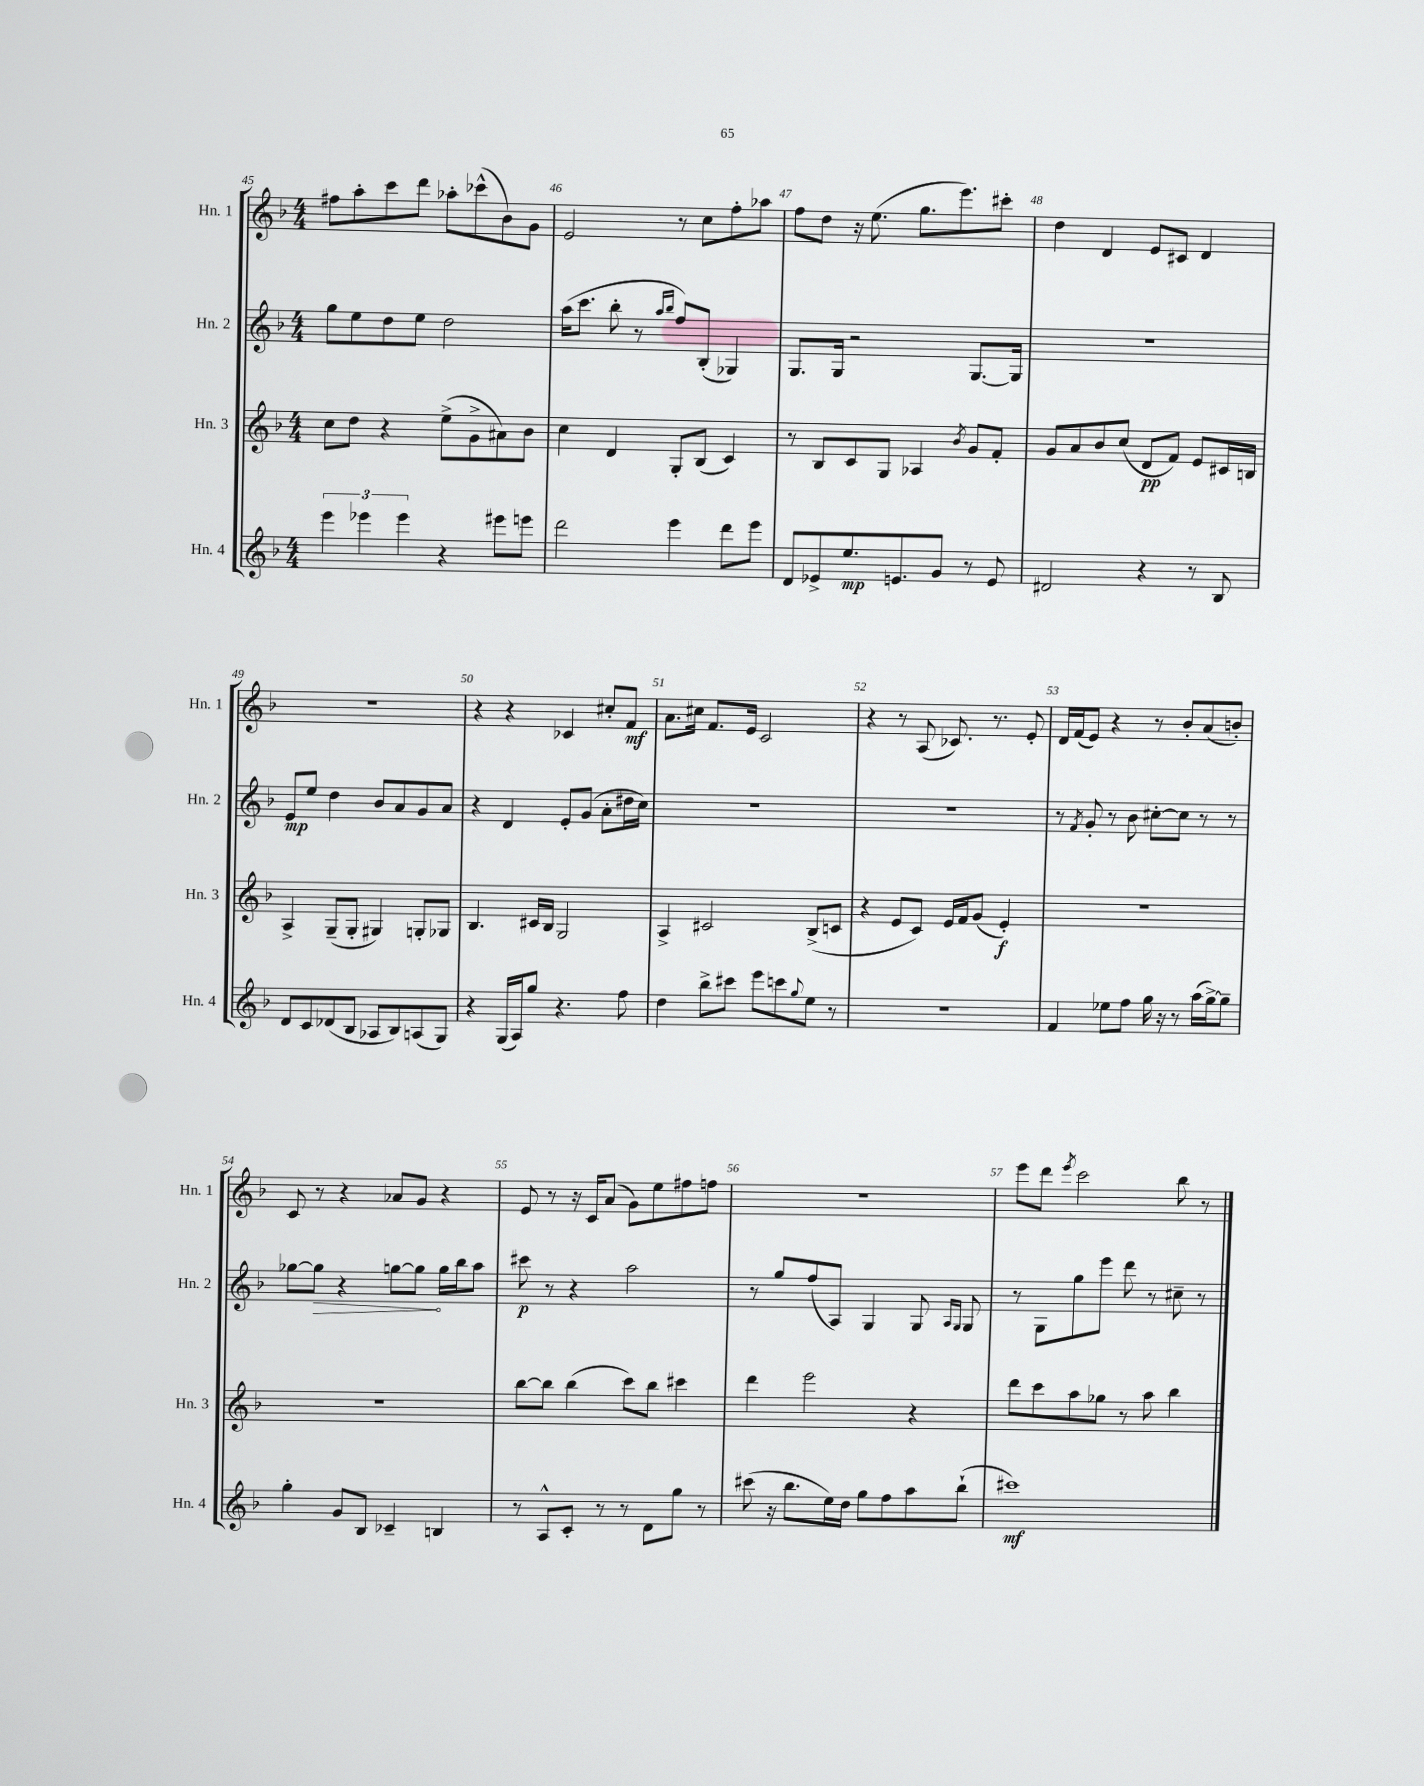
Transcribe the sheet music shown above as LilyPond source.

<<
\new StaffGroup <<
\new Staff = "s0" \with { instrumentName = "Hn. 1" shortInstrumentName = "Hn. 1" } {
    \clef treble \key f \major \numericTimeSignature \time 4/4
    fis''8 a''8-. c'''8 d'''8 aes''8-. ces'''8-^( bes'8) g'8 |
    e'2 r8 c''8 f''8-. aes''8 |
    f''8 d''8 r16 e''8.( g''8. e'''8.) cis'''8-. |
    d''4 d'4 e'8 cis'8 d'4 |
    R1 |
    r4 r4 ces'4 cis''8-. f'8\mf |
    a'8. cis''16 f'8. e'16 c'2 |
    r4 r8 a8( ces'8.) r8. e'8-. |
    d'16 f'16( e'8) r4 r8 bes'8-. a'8( b'8-.) |
    c'8 r8 r4 aes'8 g'8 r4 |
    e'8 r8 r16 c'16 a'8( g'8) e''8 fis''8 f''8 |
    R1 |
    e'''8 d'''8 \acciaccatura { e'''8 } c'''2 bes''8 r8 \bar "|." |
}
\new Staff = "s1" \with { instrumentName = "Hn. 2" shortInstrumentName = "Hn. 2" } {
    \clef treble \key f \major \numericTimeSignature \time 4/4
    g''8 e''8 d''8 e''8 d''2 |
    a''16( c'''8. bes''8-. r8 \grace { a''16 bes''16 } f''8) bes8-.( ges4) |
    g8. g16 r2 g8.~ g16 |
    r1 |
    e'8\mp e''8 d''4 bes'8 a'8 g'8 a'8 |
    r4 d'4 e'8-. g'8( a'8-. dis''16 c''16) |
    R1 |
    R1 |
    r8 \acciaccatura { f'8 } g'8-. r8 bes'8 cis''8~-. cis''8 r8 r8 |
    ges''8~ \once \override Hairpin.circled-tip = ##t ges''8\> r4 g''8~ g''8\! g''16 bes''16 a''8 |
    cis'''8\p r8 r4 a''2 |
    r8 g''8 f''8( a8) g4 g8 \grace { a16 g16 } g8 |
    r8 g8 g''8 e'''8 d'''8 r8 cis''8-- r8 \bar "|." |
}
\new Staff = "s2" \with { instrumentName = "Hn. 3" shortInstrumentName = "Hn. 3" } {
    \clef treble \key f \major \numericTimeSignature \time 4/4
    c''8 d''8 r4 e''8->( g'8-> ais'8) bes'8 |
    c''4 d'4 g8-. bes8( c'4) |
    r8 bes8 c'8 g8 aes4 \acciaccatura { bes'8 } g'8 f'8-. |
    g'8 a'8 bes'8 c''8( d'8\pp f'8) e'8 cis'16 b16 |
    a4-> g8--( g8-. gis4) g8-. ges8 |
    bes4. cis'16 bes16 g2 |
    a4-> cis'2 bes8->( c'8 |
    r4 e'8 c'8) e'16 f'16 g'8( e'4-.\f) |
    R1 |
    R1 |
    bes''8~ bes''8 bes''4( c'''8) bes''8 cis'''4 |
    d'''4 e'''2 r4 |
    d'''8 c'''8 a''8 ges''8 r8 a''8 bes''4 \bar "|." |
}
\new Staff = "s3" \with { instrumentName = "Hn. 4" shortInstrumentName = "Hn. 4" } {
    \clef treble \key f \major \numericTimeSignature \time 4/4
    \tuplet 3/2 { e'''4 ees'''4 ees'''4 } r4 eis'''8 e'''8 |
    d'''2 e'''4 d'''8 e'''8 |
    d'8 ees'8-> e''8.\mp e'8. g'8 r8 e'8 |
    dis'2 r4 r8 bes8 |
    d'8 c'8 des'8( bes8 aes8 bes8) a8( g8) |
    r4 g16( a16) g''8 r4. f''8 |
    d''4 bes''8-> cis'''8 e'''8 c'''8 \appoggiatura { g''8 } e''8 r8 |
    R1 |
    f'4 ees''8 f''8 g''16 r16 r8 a''16( g''16~->) g''8-- |
    g''4-. g'8 bes8 ces'4-- b4 |
    r8 a8-^ c'8-. r8 r8 d'8 g''8 r8 |
    cis'''8( r16 bes''8. e''16) d''16 g''8 f''8 a''8 bes''8-!( |
    cis'''1\mf) \bar "|." |
}
>>
>>
\layout { \context { \Score currentBarNumber = #45 \override BarNumber.break-visibility = ##(#f #t #t) barNumberVisibility = #all-bar-numbers-visible } }
